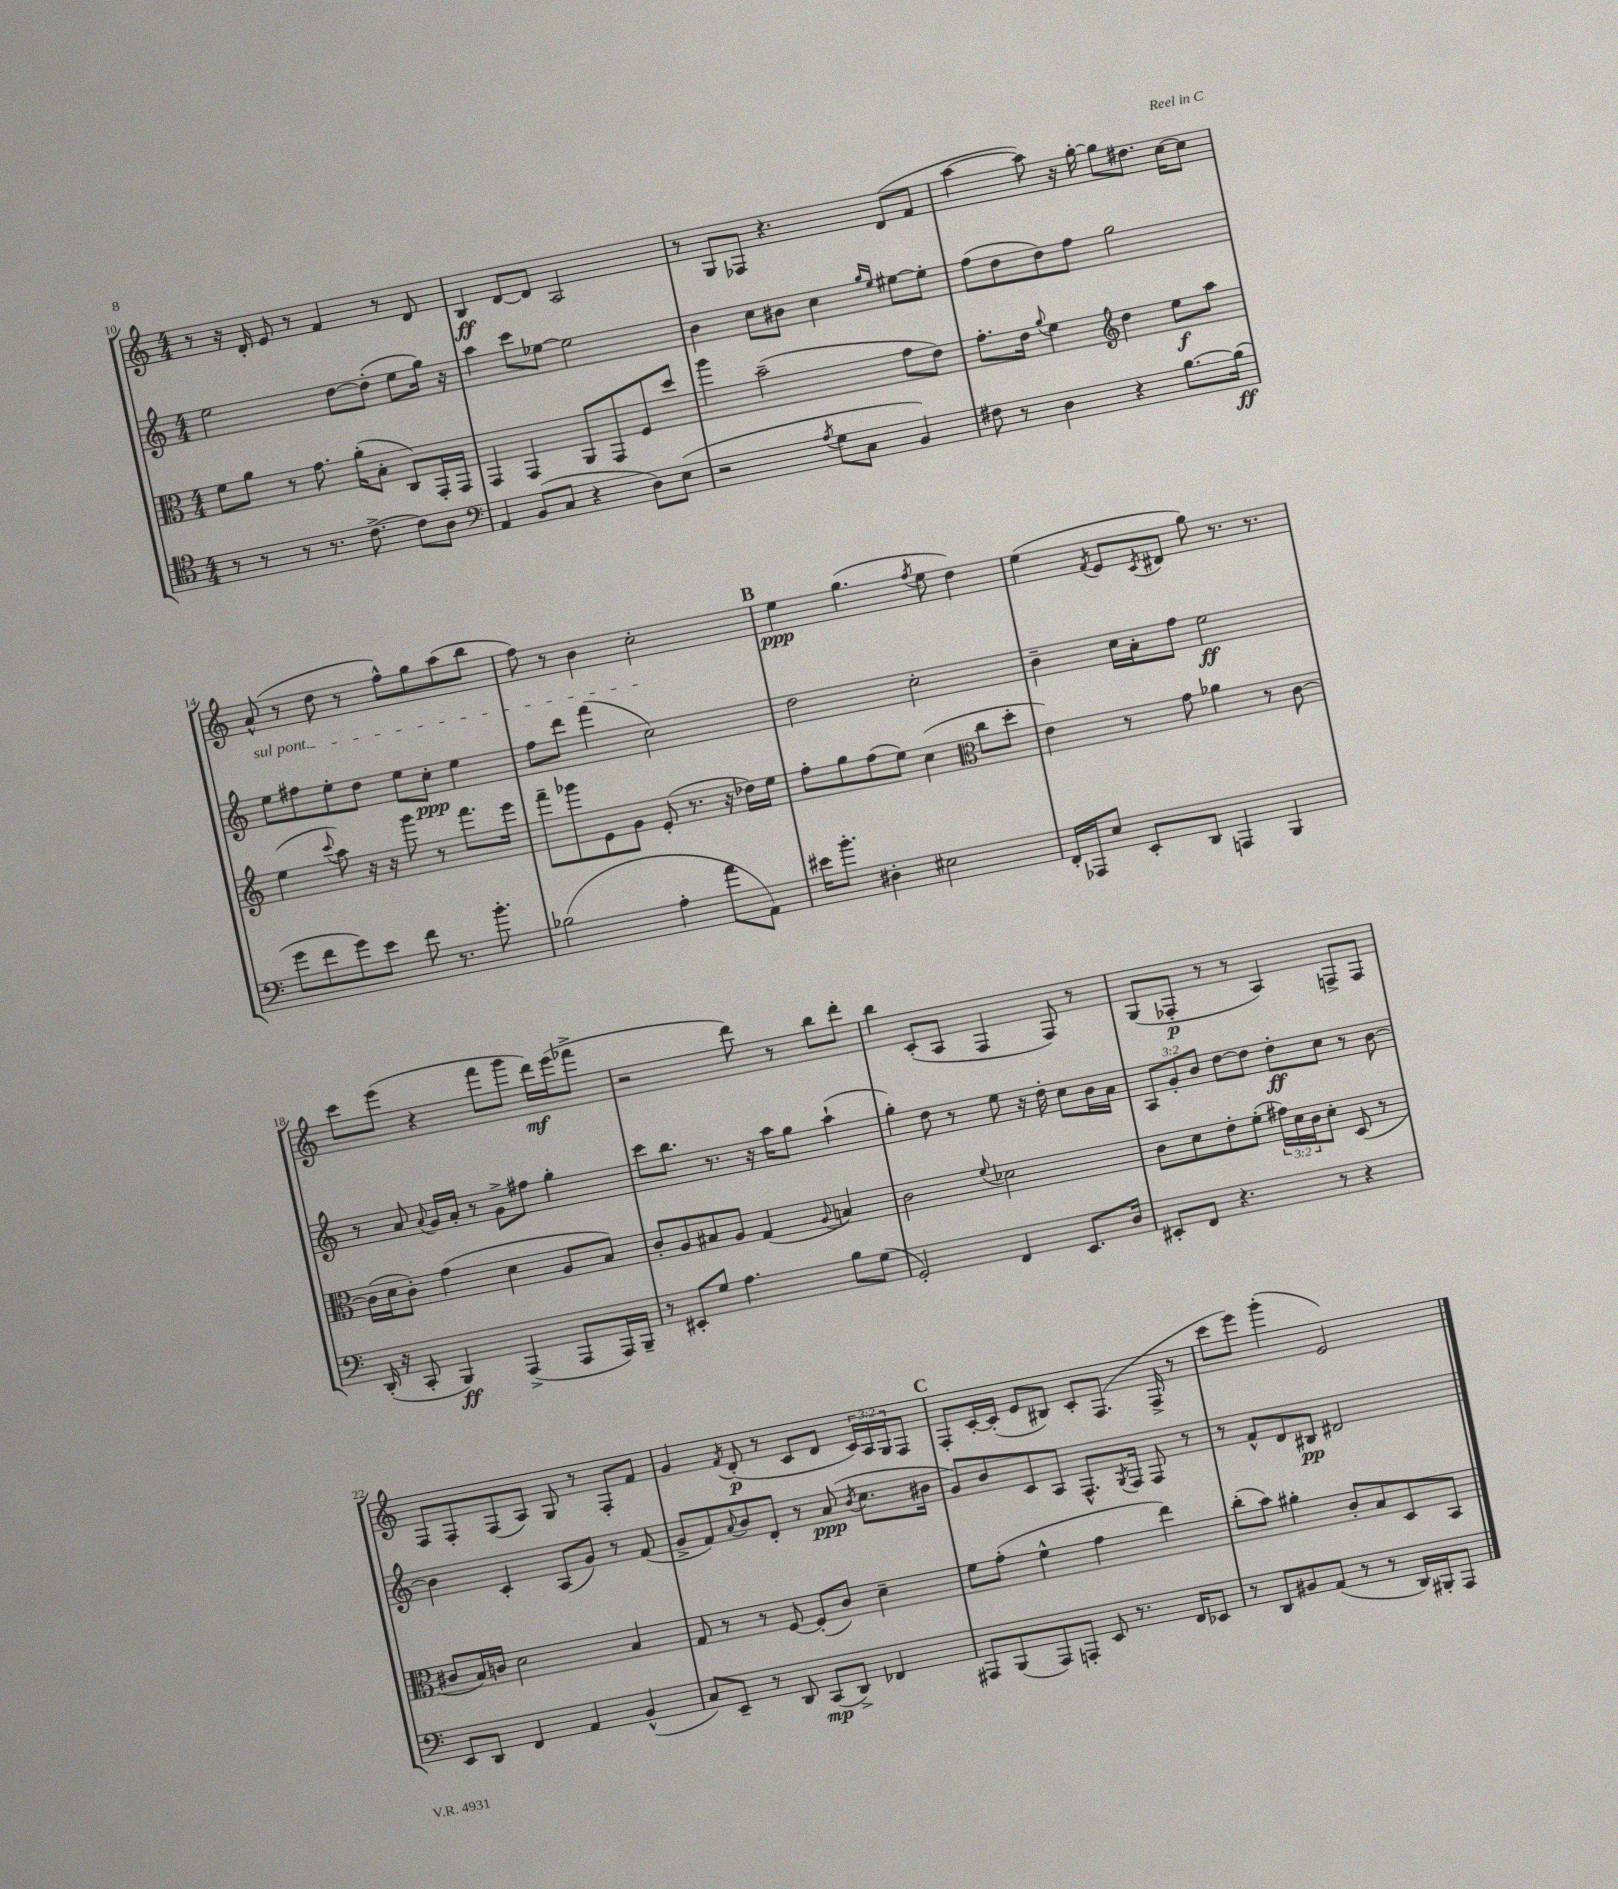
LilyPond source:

<<
\new StaffGroup <<
\new Staff = "s0" {
    \clef treble \key c \major \numericTimeSignature \time 4/4 \override Staff.TupletNumber.text = #tuplet-number::calc-fraction-text
    r8 r16 d'16-. e'8 r8 f'4 r8 d'8 |
    b4\ff d'8~ d'8 a2 |
    r8 g8 fes8 r4. d'8( f'8 |
    a''4~ a''8) r16 g''16~-. g''8 dis''8. c''16~ c''8 |
    a'8-^( r8 d''8 r8 f''8-^) g''8 a''8( b''8 |
    f''8) r8 b'4 c''2-. |
    \mark \markup { \bold "B" } e''4\ppp g''4.( \acciaccatura { f''8 } e''8 d''4) |
    e''4( \acciaccatura { f'8 } e'8 \acciaccatura { c'8 } dis'8 g''8) r8. r8. |
    c'''8 e'''8( r4 f'''8 g'''8 d'''16\mf) e'''16( fes'''8-> |
    r2 d'''8) r8 b''8 d'''8-. |
    b''4 c'8-.( a8 f4 f8) r8 |
    g8( fes8-.\p r8 r8 a4) f8-> f8 |
    f8 f8-. f8( a8) g8 r8 f8-. f'8 |
    g'4 \acciaccatura { f'8 } d'8-.\p( r8 c'8 d'8 \tuplet 3/2 { c'16) a16 g16 } f8 |
    \mark \markup { \bold "C" } f8-. c'16~-. c'16-.( e'8 bis8) c'8-. f8.( f16-> r8 |
    c'''8 e'''8) g'''4-.( e'2) \bar "|." |
}
\new Staff = "s1" {
    \clef treble \key c \major \numericTimeSignature \time 4/4 \override Staff.TupletNumber.text = #tuplet-number::calc-fraction-text
    e''2 d''8~ d''8-.( e''8 g''16) r16 |
    a''4 c'''8 ees''8~ ees''2 |
    b'4 c''8 bis'8 c''4 \grace { g''16 e''16 } eis''8~ eis''8-. |
    f''8( d''8 d''8) f''8 g''2 |
    \once \override TextSpanner.bound-details.left.text = \markup { \italic "sul pont." } e''8\startTextSpan fis''8 e''8-. d''8 e''8 c''8-.\ppp e''4 |
    f''8 d'''8 f'''4( c''2\stopTextSpan) |
    \mark \markup { \bold "B" } d''2 c''2-. |
    b'4-- c''16 a'16-. f''8 e''2\ff |
    r8 a'8 \appoggiatura { a'8 } g'16 a'16-. r8 g'8-> fis''8 g''4-. |
    c'''8 b''8. r8. r16 a''16 g''8 a''4-!( |
    g''4-.) d''8 r8 e''8 r16 d''16-. c''8 b'16 a'16 |
    \tuplet 3/2 { a8 g'8-. b'8 } d''8~ d''8 d''8-.\ff c''8 r8 b'8~ |
    b'4 c'4-. a8( g'8) r8 f'8( |
    g'8-> f'8) \appoggiatura { a'8 } b'8 d'8-. r8 a'8\ppp( \acciaccatura { b'8 } c''8. bis'16 |
    \mark \markup { \bold "C" } g'8) b'8 c'8 a8 f8.-^ \acciaccatura { g8 } f16 f8 r8 |
    r8 f'8-^ d'8 bis8\pp dis'2 \bar "|." |
}
\new Staff = "s2" {
    \clef alto \key c \major \numericTimeSignature \time 4/4 \override Staff.TupletNumber.text = #tuplet-number::calc-fraction-text
    f'8 a'8 r8 g'8. a'16-.( b8-. c8) g,16-. g,16 |
    g,4 g,4 a,8 g,8 f8 d''8 |
    a''4 b'2--( g'8 e'8) |
    g'8.-. e'16 \appoggiatura { a'8 } f'4 \clef treble d''4 e''8\f a''8 |
    e''4( \appoggiatura { c'''8 } a''8) r16 r16 g'''8 r8 f'''8. e'''16 |
    f'''8-- ges'''8 e'8 g'8 e'8-.( r8. r16 des''16) e''16 |
    \mark \markup { \bold "B" } f''8-. g''8 f''8( e''8) c''4( \clef alto c''8 d''8-. |
    e'4) r8 g'8 aes'4 r8 c'8~ |
    c'16( d'16 c'8-.) g'4( d'4 a8 b8) |
    c'8-. a8 bis8 a8 g4( \appoggiatura { a8 } b4) |
    c'2 \appoggiatura { f'8 } des'2 |
    c'8 d'8 e'8-. f'8-.( \tuplet 3/2 { gis'16) d'16 c'16 } d'8-. d8( r8 |
    cis'8 b16) c'16 d'2 b4 |
    g8 r8 r8 f8~ f8-.( c'8) d'4-- |
    \mark \markup { \bold "C" } f'8 g'8-.( f'4-^ g'4 e''4) |
    c''8-.( b'8) ais'4-. c'8-. b8 d8 b,8 \bar "|." |
}
\new Staff = "s3" {
    \clef tenor \key c \major \numericTimeSignature \time 4/4
    r8 r8 r8 r8. c'8.~-> c'8 a8 |
    \clef bass a,4 b,8( c8 r4 d8) e8( |
    r2 \acciaccatura { a8 } g8 c8 b,4) |
    fis8 r8 d4 r4 b8.~ b16\ff( |
    g'8 f'8 g'8) e'8 f'8 r8. b'8.-. |
    bes2( a4-. a'8 a,8) |
    \mark \markup { \bold "B" } eis'16 b'8.-. dis4-. eis2 |
    f,16-. aes,,16 e8 e,8-. d,8 a,,4 b,,4 |
    d,16-.( r16 c,8-. b,,4\ff) a,,4->( a,,8 a,,16) b,,16-- |
    r8 eis,8-. g8 a4. b8 g8( |
    g,2-.) f,4 e,8. d16 |
    eis,8-. f,8 r4. r8 r4 |
    e,8 d,8 f,4 a,4 b,4-^( |
    c8) e,8-- r8 d,8 c,8\mp( d,8->) fes,4 |
    \mark \markup { \bold "C" } ais,,8 b,,8( ais,,8) a,,8-. e,8 r8. f,16 ees,8 |
    r8 d,8 bis,8 a,8( r8 r8 d,16) bis,,16-. a,,8 \bar "|." |
}
>>
>>
\layout { \context { \Score currentBarNumber = #10 } }
